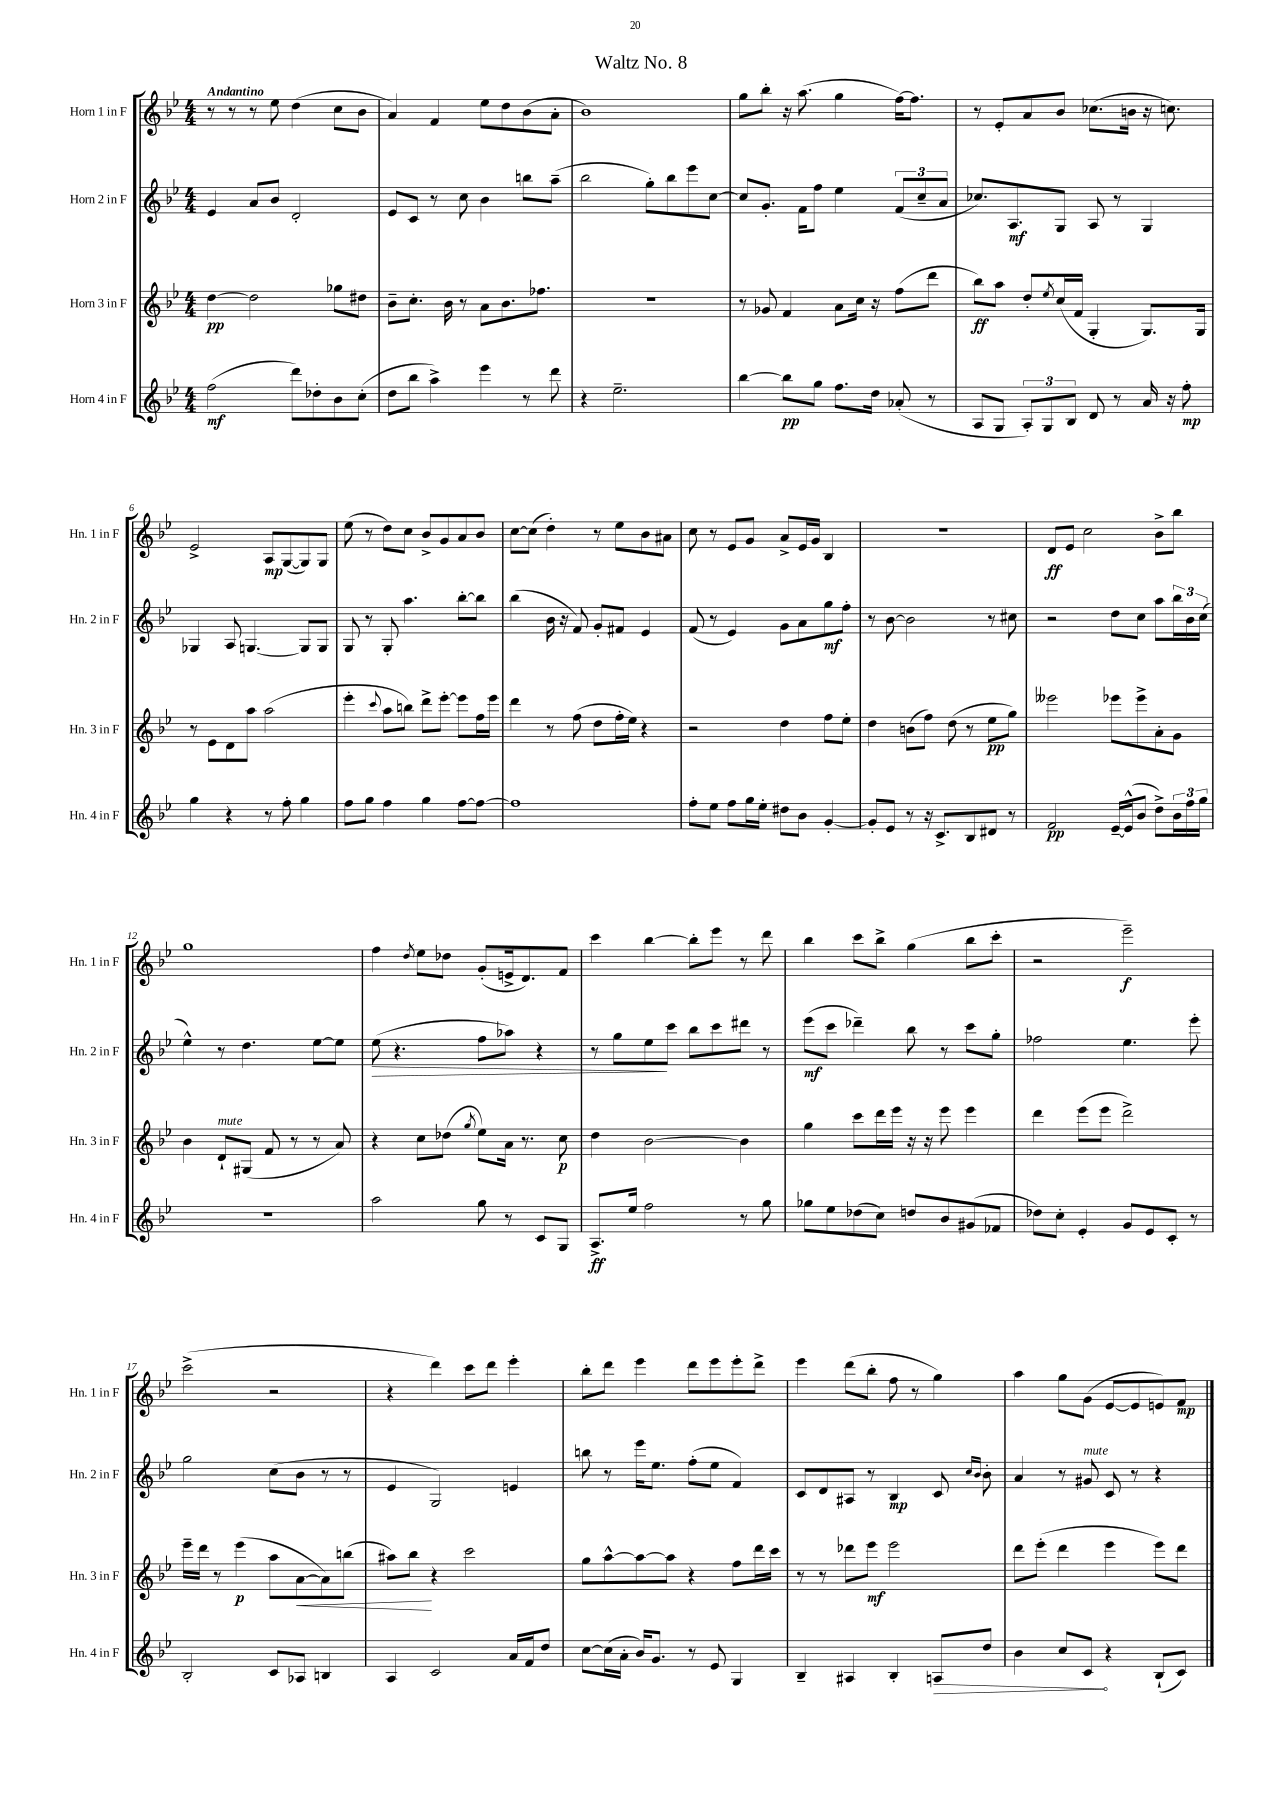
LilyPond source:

\header { title = "Waltz No. 8" }
<<
\new StaffGroup <<
\new Staff = "s0" \with { instrumentName = "Horn 1 in F" shortInstrumentName = "Hn. 1 in F" } {
    \clef treble \key bes \major \numericTimeSignature \time 4/4 \tempo "Andantino"
    r8 r8 r8 ees''8 d''4( c''8 bes'8 |
    a'4) f'4 ees''8 d''8 bes'8( a'8-. |
    bes'1) |
    g''8 bes''8-. r16 a''8.( g''4 f''16~) f''8. |
    r8 ees'8-. a'8 bes'8 ces''8.( b'16 r16 c''8.) |
    ees'2-> a8\mp g8~( g8) g8 |
    ees''8( r8 d''8) c''8 bes'8-> g'8 a'8 bes'8 |
    c''8~ c''8( d''4-.) r8 ees''8 bes'8 ais'8 |
    c''8 r8 ees'8 g'8 a'8-> ees'16 g'16 bes4 |
    R1 |
    d'8\ff ees'8 c''2 bes'8-> bes''8 |
    g''1 |
    f''4 \acciaccatura { d''8 } ees''8 des''8 g'8-.( e'16-> d'8.) f'8 |
    c'''4 bes''4~ bes''8-. ees'''8 r8 d'''8 |
    bes''4 c'''8 bes''8-> g''4( bes''8 c'''8-. |
    r2 ees'''2--\f) |
    c'''2->( r2 |
    r4 d'''4) c'''8 d'''8 ees'''4-. |
    bes''8-. d'''8 ees'''4 d'''8 ees'''8 ees'''8-. d'''8-> |
    ees'''4 d'''8( bes''8-. f''8 r8 g''4) |
    a''4 g''8 g'8( ees'8~ ees'8 e'8) f'8\mp \bar "|." |
}
\new Staff = "s1" \with { instrumentName = "Horn 2 in F" shortInstrumentName = "Hn. 2 in F" } {
    \clef treble \key bes \major \numericTimeSignature \time 4/4
    ees'4 a'8 bes'8 d'2-. |
    ees'8 c'8 r8 c''8 bes'4 b''8 a''8--( |
    bes''2 g''8-.) bes''8 ees'''8 c''8~ |
    c''8 g'8.-. f'16 f''8 ees''4 \tuplet 3/2 { f'8( c''8-- a'8 } |
    ces''8.) a8.\mf g8 a8 r8 g4 |
    ges4 a8 g4.~ g8 g8 |
    g8 r8 g8-. a''4. bes''8~-. bes''8 |
    bes''4( bes'16 r16 f'8) g'8-. fis'8 ees'4 |
    f'8( r8 ees'4) g'8 a'8 g''8\mf f''8-. |
    r8 bes'8~ bes'2 r8 cis''8 |
    r2 d''8 c''8 a''8 \tuplet 3/2 { bes''16 bes'16 c''16( } |
    ees''4-^) r8 d''4. ees''8~ ees''8 |
    ees''8\>( r4. f''8 aes''8) r4 |
    r8 g''8 ees''8\! c'''8 bes''8 c'''8 dis'''8 r8 |
    ees'''8\mf( c'''8 des'''4--) bes''8 r8 c'''8 g''8-. |
    fes''2 ees''4. ees'''8-. |
    g''2 c''8( bes'8 r8 r8 |
    ees'4 g2) e'4 |
    b''8 r8 ees'''16 ees''8. f''8-.( ees''8 f'4) |
    c'8 d'8 ais8 r8 bes4\mp c'8 \grace { c''16 bes'16 } bes'8-. |
    a'4 r8 gis'8^\markup { \italic "mute" } c'8 r8 r4 \bar "|." |
}
\new Staff = "s2" \with { instrumentName = "Horn 3 in F" shortInstrumentName = "Hn. 3 in F" } {
    \clef treble \key bes \major \numericTimeSignature \time 4/4
    d''4~\pp d''2 ges''8 dis''8 |
    bes'8-- c''8.-. bes'16 r8 a'8 bes'8. fes''8. |
    r1 |
    r8 ges'8 f'4 a'8 c''16 r16 f''8( d'''8 |
    bes''8\ff) a''8 d''8-. \acciaccatura { ees''8 } c''16( f'16 g4-. g8.) g16 |
    r8 ees'8 d'8 a''8 a''2( |
    ees'''4-. \appoggiatura { c'''8 } a''8 b''8) d'''8-> ees'''8~-. ees'''8 f''16 ees'''16 |
    d'''4 r8 f''8( d''8 f''16-. ees''16) r4 |
    r2 d''4 f''8 ees''8-. |
    d''4 b'8( f''8) d''8( r8 ees''8\pp g''8) |
    eeses'''2 ees'''8 ees'''8-> a'8-. g'8 |
    bes'4 d'8-!^\markup { \italic "mute" } gis8( f'8 r8 r8 a'8) |
    r4 c''8 des''8( \acciaccatura { g''8 } ees''8) a'16 r8. c''8\p |
    d''4 bes'2~ bes'4 |
    g''4 c'''8 d'''16 ees'''16 r16 r16 ees'''8 ees'''4 |
    d'''4 ees'''8( ees'''8 d'''2->) |
    ees'''16-- d'''16 r8 ees'''4\p( a''8 a'8~\< a'8) b''8( |
    ais''8) bes''8\! r4 c'''2 |
    g''8 a''8~-^ a''8~ a''8 r4 f''8 d'''16 c'''16 |
    r8 r8 des'''8 ees'''8\mf ees'''2 |
    d'''8 ees'''8-.( d'''4 ees'''4 ees'''8) d'''8 \bar "|." |
}
\new Staff = "s3" \with { instrumentName = "Horn 4 in F" shortInstrumentName = "Hn. 4 in F" } {
    \clef treble \key bes \major \numericTimeSignature \time 4/4
    f''2\mf( d'''8) des''8-. bes'8 c''8-.( |
    d''8 bes''8 a''4->) ees'''4 r8 d'''8 |
    r4 ees''2.-- |
    bes''4~ bes''8\pp g''8 f''8. d''16 aes'8-.( r8 |
    a8 g8 \tuplet 3/2 { a8-.) g8 bes8 } d'8 r8 a'16 r16 f''8-.\mp |
    g''4 r4 r8 f''8-. g''4 |
    f''8 g''8 f''4 g''4 f''8~ f''8~ |
    f''1 |
    f''8-. ees''8 f''8 g''16 ees''16-. dis''8 bes'8 g'4~-. |
    g'8-. ees'8 r8 r16 c'8.-> bes8 dis'8 r8 |
    f'2\pp ees'16~-- ees'16-^( bes'8 d''8->) \tuplet 3/2 { bes'16 f''16 g''16 } |
    R1 |
    a''2 g''8 r8 c'8 g8 |
    a8.->\ff ees''16 f''2 r8 g''8 |
    ges''8 ees''8 des''8( c''8) d''8 bes'8 gis'8( fes'8 |
    des''8) c''8-. ees'4-. g'8 ees'8 c'8-. r8 |
    bes2-. c'8 aes8 b4 |
    a4 c'2 a'16 f'16 d''8 |
    c''8~ c''16( a'16-. bes'16) g'8. r8 ees'8 g4 |
    bes4-- ais4 bes4-. \once \override Hairpin.circled-tip = ##t a8\> d''8 |
    bes'4 c''8 c'8\! r4 bes8-!( c'8) \bar "|." |
}
>>
>>
